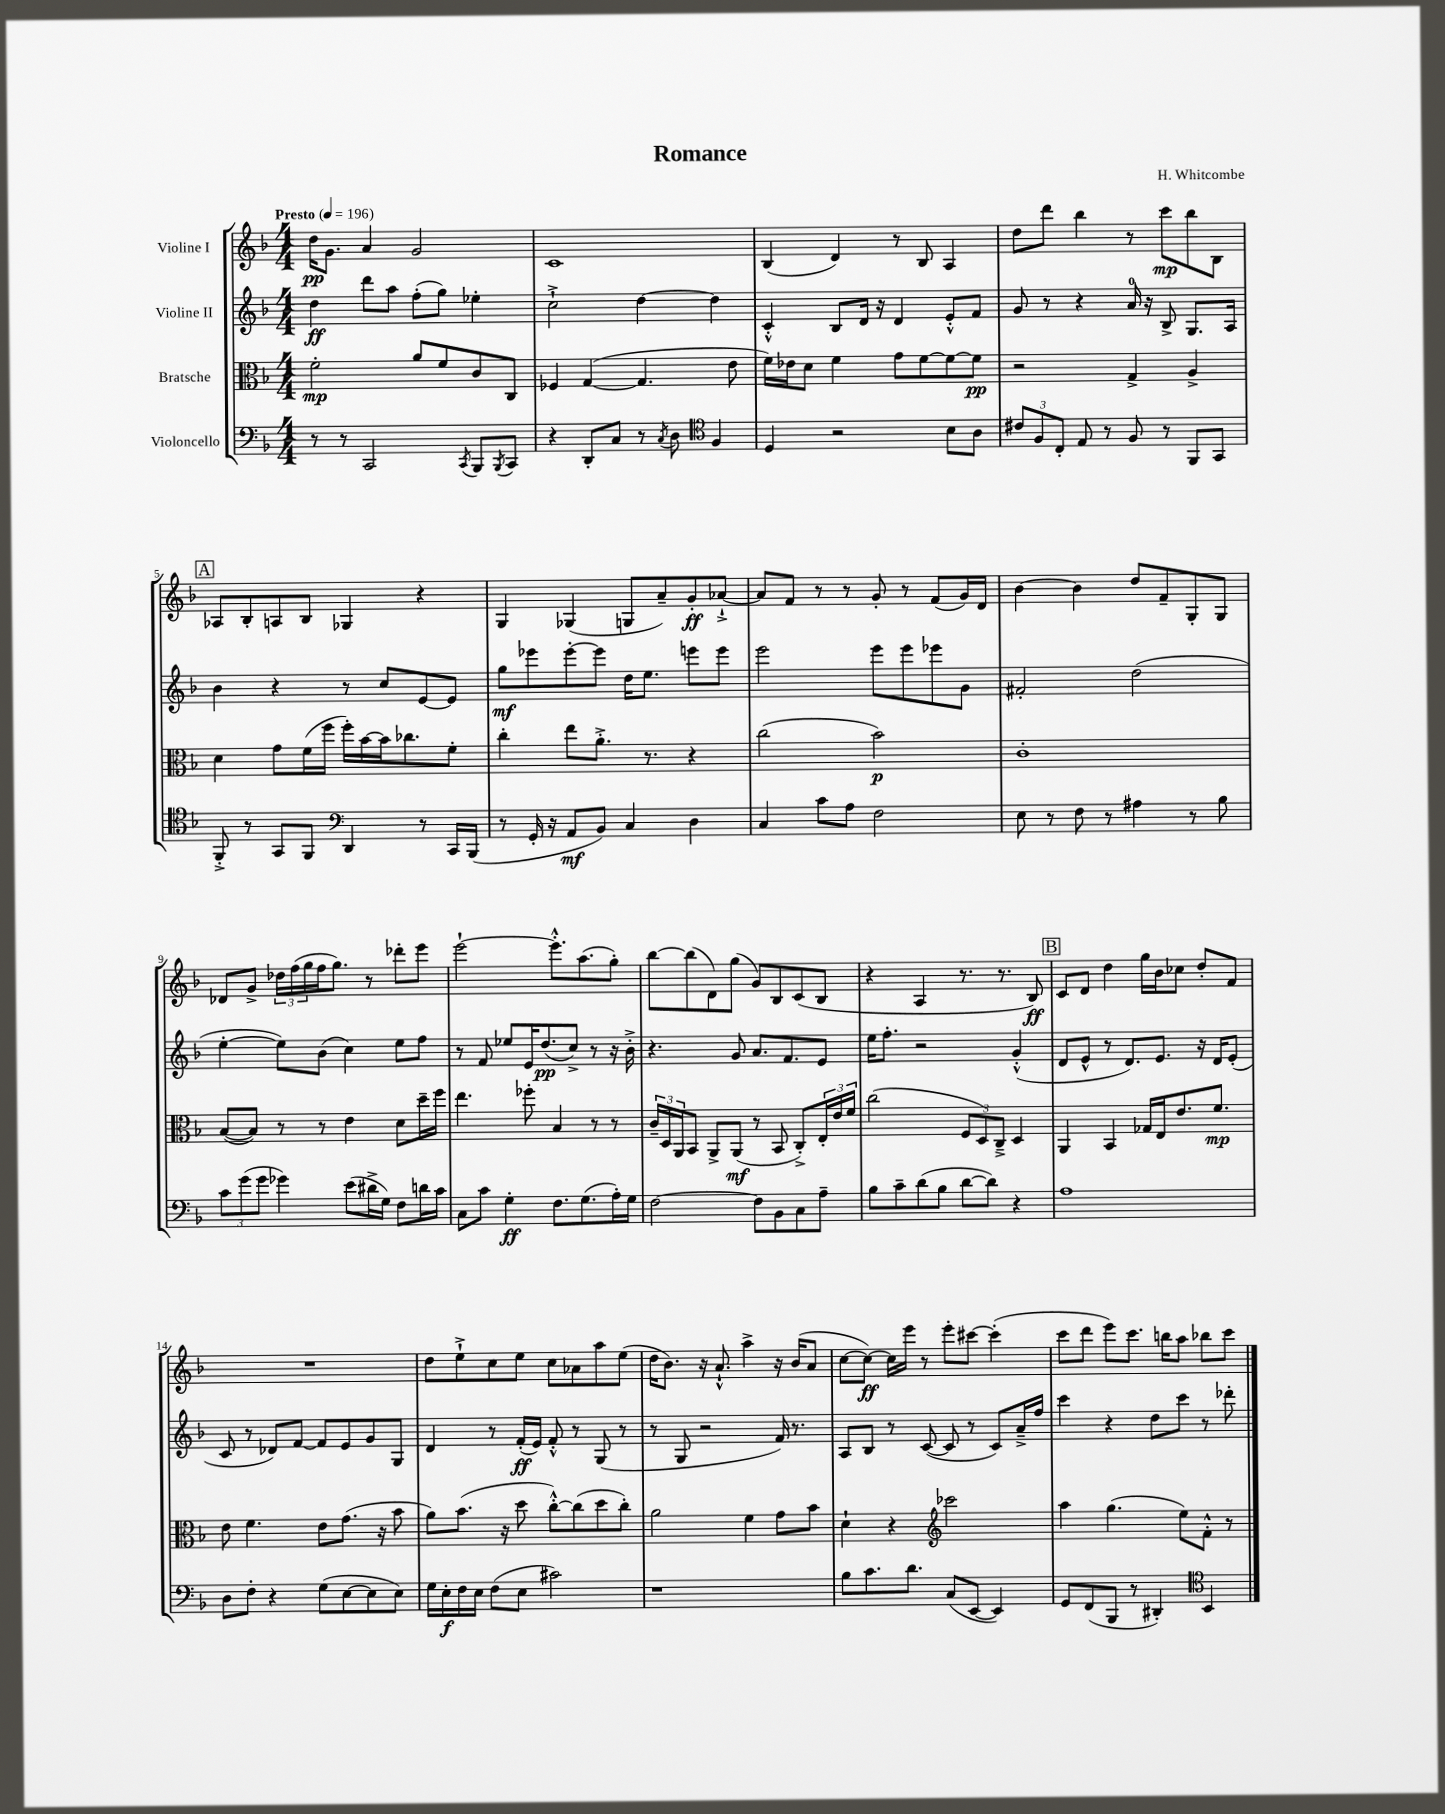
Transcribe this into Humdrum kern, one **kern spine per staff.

**kern	**kern	**kern	**kern
*staff4	*staff3	*staff2	*staff1
*clefF4	*clefC3	*clefG2	*clefG2
*k[b-]	*k[b-]	*k[b-]	*k[b-]
*M4/4	*M4/4	*M4/4	*M4/4
*MM196	*MM196	*MM196	*MM196
8r	2f'	4dd	16dd
.	.	.	8.g
8r	.	.	.
2CC	.	8ddd	4a
.	.	8aa	.
.	8a	(8ff'	2g
.	8f	8gg)	.
8qCC	.	.	.
8BBB-	8c	4ee-'	.
8qBBB-	.	.	.
8CC	8C	.	.
=	=	=	=
4r	4F-	2cc`^	1c
8DD'	([4G	.	.
8C	.	.	.
8r	4.G]	[4dd	.
8qC	.	.	.
8D	.	.	.
*clefC4	*	*	*
4F	.	4dd]	.
.	8e	.	.
=	=	=	=
4D	16f)	4c'^^	(4B-
.	16e-	.	.
.	8d	.	.
2r	4f	8B-	4d)
.	.	16d	.
.	.	16r	.
.	8g	4d	8r
.	[8f	.	8B-
8B-	8f_	8e'^^	4A
8A	8f]	8f	.
=	=	=	=
12c#	2r	8g	8dd
12F	.	.	.
.	.	8r	8ddd
12C'	.	.	.
8E	.	4r	4bb-
8r	.	.	.
8F	4G^	16a	8r
.	.	16r	.
8r	.	8B-^	8ccc
8FF	4A^	8.G	8bb-
8GG	.	.	8B-
.	.	16A	.
=	=	=	=
8FF'^	4d	4b-	8A-
8r	.	.	8B-'
8GG	8g	4r	8A
8FF	(16f	.	8B-
.	16ff	.	.
*clefF4	*	*	*
4DD	16ff')	8r	4G-
.	[16b-	.	.
.	16b-]	8cc	.
.	8.cc-	.	.
8r	.	[8e	4r
16CC	8f'	8e]	.
(16BBB-	.	.	.
=	=	=	=
8r	4cc'	8gg	4G
16GG'	.	8eee-	.
16r	.	.	.
8AA	8ee	[8eee-'	(4G-
8BB-)	8.a'^	8eee-]	.
4C	.	16dd	8G
.	8.r	8.ee	.
.	.	.	8a~)
4D	4r	8eee	8g'
.	.	8eee	[8a-`^
=	=	=	=
4C	(2cc	2eee	8a-]
.	.	.	8f
8c	.	.	8r
8A	.	.	8r
2F	2b-)	8eee	8g'
.	.	8eee	8r
.	.	8eee-	(8f
.	.	8g	16g)
.	.	.	16d
=	=	=	=
8E	1c'	2f#'	[4b-
8r	.	.	.
8F	.	.	4b-]
8r	.	.	.
4A#	.	(2dd	8dd
.	.	.	8f~
8r	.	.	8G'
8B-	.	.	8G
=	=	=	=
12c	([8B-	[4ee'	8d-
(12g	.	.	.
.	8B-])	.	8g^
12g	.	.	.
4g-)	8r	8ee])	24dd-
.	.	.	(24ff
.	.	.	24gg
.	8r	(8b-	16ff
.	.	.	8.gg)
(8e	4e	4cc)	.
16d#^	.	.	8r
16G)	.	.	.
8F	8d	8ee	8ddd-'
16d	16dd~	8ff	8eee
16c	16ff	.	.
=	=	=	=
8C	4.ee	8r	[2eee`
8c	.	8f	.
4G'	.	8ee-	.
.	8ff-'	16e	.
.	.	(8.dd	.
8.F	4B-	.	8.eee'^^]
.	.	8cc^)	.
(8.G	.	.	(8.aa
.	8r	8r	.
16A')	8r	16r	8gg')
16G	.	16b-'^	.
=	=	=	=
[2F	24c~	4.r	[8bb-
.	24D	.	.
.	24AA	.	.
.	8BB-	.	(8bb-]
.	8AA^	.	8d)
.	(8AA	8g	(8gg
8F]	8r	8.a	8g)
8BB-	8BB-	.	8B-
.	.	8.f	.
8C	8C'^)	.	(8c
8A~	24E'	8e	8B-
.	24e	.	.
.	24f	.	.
=	=	=	=
8B-	(2cc	16ee	4r
.	.	8.ff'	.
8c~	.	.	.
(8d	.	2r	4A
8B-	.	.	.
[8d	12F	.	8.r
.	12D)	.	.
8d])	.	.	.
.	12C~^	.	.
.	.	.	8.r
4r	4D	(4g'^^	.
.	.	.	8B-)
=	=	=	=
1A	4AA	8d	8c
.	.	8e^^	8d
.	4BB-	8r	4dd
.	.	8.d)	.
.	16G-	.	16gg
.	16E	8.e	16b-
.	8.e	.	8cc-
.	.	16r	8dd'
.	8.f	16d	.
.	.	(8e'	8f
=	=	=	=
8D	8e	8c	1r
8F'	4.f	8r	.
4r	.	8d-)	.
.	.	[8f	.
(8G	8e	8f]	.
[8E	(8.g	8e	.
8E]	.	8g	.
.	16r	.	.
8E)	8b-	8G	.
=	=	=	=
16G	8a)	4d	8dd
16E'	.	.	.
16F	(8.b-	.	8ee`^
16E	.	.	.
(8F	.	8r	8cc
.	16r	.	.
8E	8dd	(16f'	8ee
.	.	16e)	.
2c#)	[8cc'^^)	8f'^^	8cc
.	(8cc]	8r	8a-
.	8dd	(8G	8aa
.	8cc')	8r	(8ee
=	=	=	=
1r	2a	8r	16dd
.	.	.	8.b-)
.	.	8G	.
.	.	2r	16r
.	.	.	8.a`^^
.	4f	.	4aa^
.	8g	16f)	16r
.	.	8.r	(16b-
.	8b-	.	8a
=	=	=	=
8B-	4d`	8A	[8cc
8.c	.	8B-	8cc_)
.	4r	8r	16cc]
8.d	.	.	16eee
.	.	([8c	8r
*	*clefG2	*	*
(8C	2ccc-	8c]	8eee'
[8EE	.	8r	[8ccc#
4EE])	.	8c)	(4ccc#']
.	.	16a~^	.
.	.	16ff	.
=	=	=	=
8GG	4aa	4ccc	8ccc
(8FF	.	.	8ddd
8BBB-	(4.gg	4r	8eee)
8r	.	.	8.ccc
4DD#')	.	8dd	.
.	.	.	16bb
.	8ee)	8ccc	8aa
*clefC4	*	*	*
4BB-	8f'^^	8r	8bb-
.	8r	8ddd-'	8ccc
==	==	==	==
*-	*-	*-	*-
